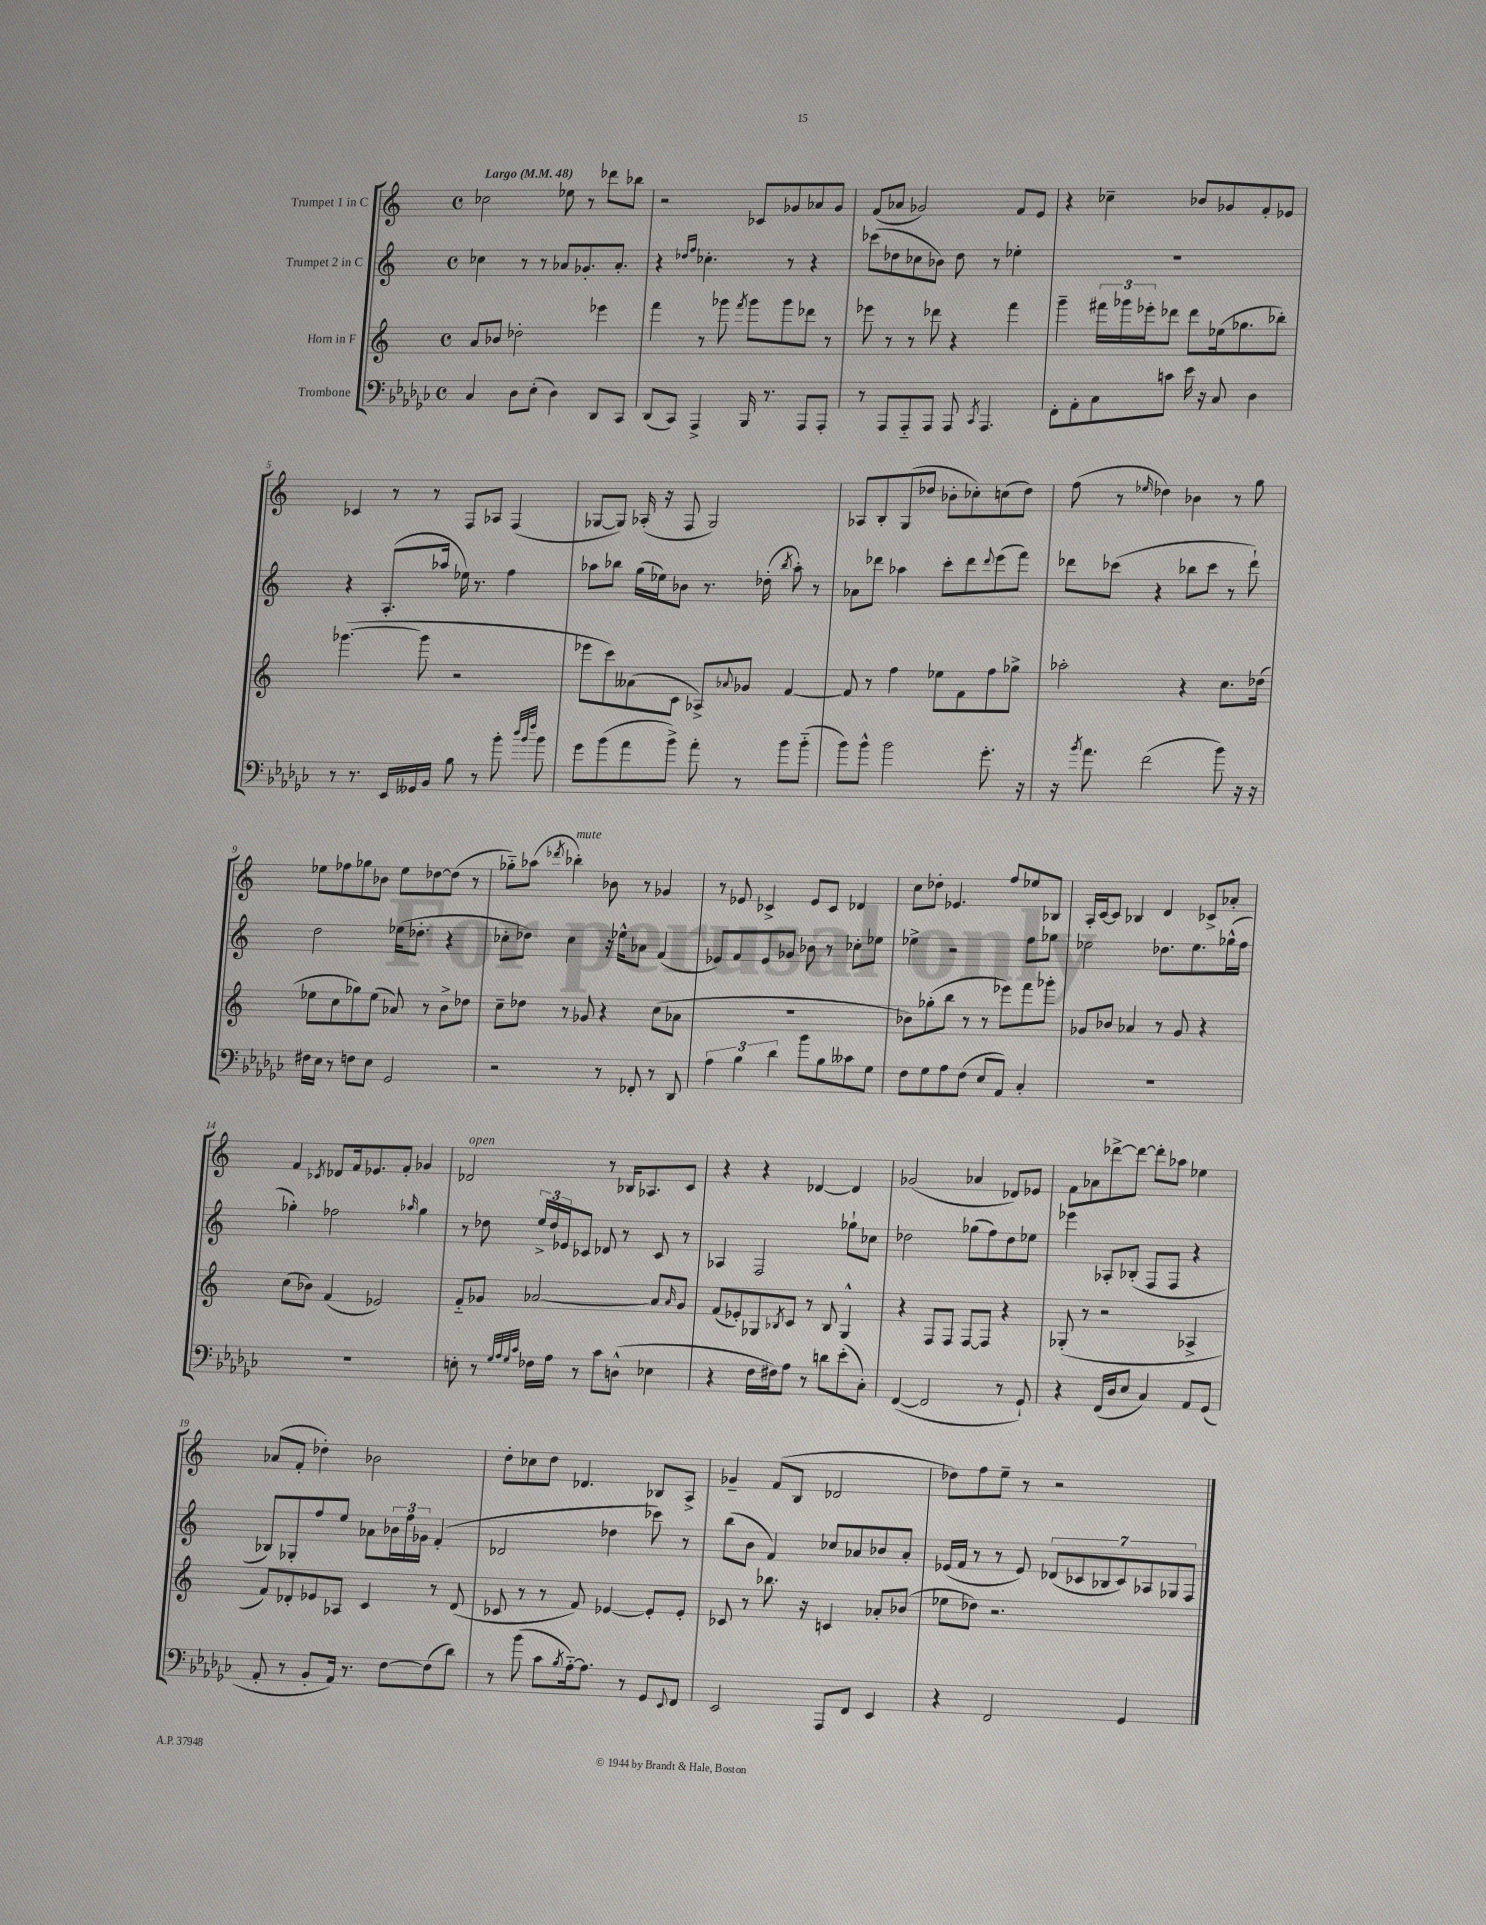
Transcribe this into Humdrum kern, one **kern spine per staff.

**kern	**kern	**kern	**kern
*staff4	*staff3	*staff2	*staff1
*clefF4	*clefG2	*clefG2	*clefG2
*k[b-e-a-d-g-c-]	*k[]	*k[]	*k[]
*M4/4	*M4/4	*M4/4	*M4/4
*met(c)	*met(c)	*met(c)	*met(c)
*MM48	*MM48	*MM48	*MM48
4C-	8a	4cc-	2cc-
.	8b-	.	.
8D-	2dd-'	8r	.
(8E-'	.	8r	.
4D-)	.	8a-	8ee-
.	.	8.g-'	8r
8DD-	4eee-	.	8ddd-
.	.	8.a-'	.
8CC-	.	.	8bb-
=	=	=	=
(8DD-	4fff	4r	2r
8CC-)	.	.	.
.	.	16qqdd-	.
.	.	16qqff	.
4AAA-^	8r	4.cc-'	.
.	8ggg-	.	.
.	8qfff	.	.
16BBB-	8ggg-	.	8c-
8.r	.	.	.
.	8ggg-	8r	8g-
8AAA-	8ddd-	4r	8a-
8AAA-'	8r	.	8g-
=	=	=	=
8r	8eee-	(8ccc-	(8f
8AAA-	8r	8dd-	8a-
8AAA-'~	8r	8cc-	2g-)
8AAA-	8ddd-	8b-)	.
8AAA-	4r	8dd-	.
8qCC-	.	.	.
4.AAA-	.	8r	.
.	4fff	4ee-'	8f
.	.	.	8e
=	=	=	=
8FF'	4ggg~	1r	4r
8AA-'	.	.	.
8C-	24fff#	.	4cc-~
.	24ggg-	.	.
.	24eee-'	.	.
8c	8ddd-	.	.
16e-	8ddd-	.	8b-
16r	.	.	.
8C-	(16ee-	.	8g-
.	8.gg-	.	.
4D-	.	.	8f'
.	8bb-')	.	8e-
=	=	=	=
8r	([4.ggg-	4r	4c-
8.r	.	.	.
.	.	(8.A'	8r
16EE-	.	.	.
16GG--	8ggg-]	.	8r
16BB-	.	16aa-	.
8B-	2r	16ee-)	8F
.	.	8.r	.
8r	.	.	8A-
8b-'	.	4ff	(4F
32qqdd-	.	.	.
32qqb-	.	.	.
32qqff	.	.	.
8b-	.	.	.
=	=	=	=
8g-	8eee-	8aa-	[8G-
(8b-	8ccc)	8bb-	8G-])
8a-	(8a--	(16gg	(16A-'
.	.	16ee-)	16r
8b-^)	8c	8b-	8F
8a-'	8A-^)	8.r	2G-)
.	8qqa-	.	.
8r	8g-	.	.
.	.	(16dd-'	.
.	.	8qbb-	.
8b-	[4f	8aa-')	.
(8b-'~	.	8r	.
=	=	=	=
8b-)	8f]	8a-	8A-
8b-^^	8r	8ddd-	8B'
2b-	4ff	4aa-	(8G
.	.	.	8dd-
.	8ee-	8ccc'	8b-'
.	8f	8ddd-	8cc-')
.	.	8qqddd-	.
8.g-'	8ff	(8eee	(8cc
.	8gg-^	8fff)	8dd-)
16r	.	.	.
=	=	=	=
16r	2aa-'	8ddd-	(8ff
8qb-	.	.	.
8.a-	.	.	.
.	.	(8ccc-	8r
.	.	.	16qqee-
(2f	.	4r	4dd-)
.	4r	8bb-	4b-
.	.	8ccc-	.
8b-)	8.cc	8r	8r
16r	.	8ddd-`)	8gg
16r	(16dd-	.	.
=	=	=	=
16F#	8ee-	2dd	8ee-
16E-	.	.	.
8r	8cc	.	8ff-
8F	8gg-)	.	8gg-
8E-	(8ee-	.	8b-
2GG-	8a-)	(16ee-	8ee-
.	.	8.dd-'	.
.	8r	.	[8dd-
.	8b^	4r	(8dd-]
.	8dd-	.	8r
=	=	=	=
2r	8cc~	8cc-'	8gg-'~)
.	8dd-	8dd-)	(8aa-
.	.	.	8qddd-
.	8r	4cc-	4bb-')
.	8g-	.	.
8r	4r	16r	8b-
.	.	16ee-^^	.
8FF-'	.	8a-	8r
8r	(8cc	(4f	4g-
8DD-	8a-	.	.
=	=	=	=
6A-	1r	8e-)	8r
.	.	8f	8e-
6B-	.	.	.
.	.	8e-	4c-^
6d-	.	.	.
.	.	8g-	.
8b-	.	8b-	8e-
8B-	.	8r	8c-
8c--	.	8cc-'	4d-
8G-	.	8ee-	.
=	=	=	=
8F	8b-)	4ee-^	8cc
8G-	(8gg-'	.	8dd-'
8A-	8bb	2r	4.e-
(8F	8r	.	.
8E-	8r	.	.
8AA-)	8eee-)	.	8ff
4C-'	8fff	8ff	8ee-
.	8ggg-'	8gg-	8B-
=	=	=	=
1r	8g-	2ee-	16A'
.	.	.	[16c
.	8b-	.	8c]
.	4a-	.	4B-
.	8r	8.dd-	4d
.	8g-	.	.
.	.	8.ee-	.
.	4r	.	8c-^
.	.	(16gg-^^	8a-'
.	.	16ff	.
=	=	=	=
1r	(8cc	4gg-')	4f
.	8b-)	.	.
.	.	.	8qc-
.	(4f	2ff-	8d-
.	.	.	16f
.	.	.	8.e-
.	2e-)	.	.
.	.	.	8f'
.	.	16qqaa-	.
.	.	4gg-	4g-
=	=	=	=
8E'	8f'~	8r	2d-
8r	8g-	8dd-	.
32qqG-	.	.	.
32qqA-	.	.	.
32qqG-	.	.	.
32qqc-	.	.	.
16F-	[2a-	24ee^	.
.	.	24dd-	.
16A-	.	.	.
.	.	24e-	.
8r	.	8c-	.
8c-	.	8d-	8r
(8D^^	.	8r	16B-
.	.	.	8.A-
4E-	8a-]	8c-	.
.	16qqa-	.	.
.	8g-	8r	8c
=	=	=	=
4r	(8f	4A-	4r
.	8e-')	.	.
16F	8G-	2F	4r
16F#)	.	.	.
.	8qB-	.	.
8A-	8c	.	.
8r	8r	.	[4d-
8d	8B-	.	.
(8e-'	4G-^^	8gg-`	4d-]
8C-')	.	8cc-	.
=	=	=	=
([4FF	4r	2dd-	(2g-
2FF]	8F	.	.
.	8F	.	.
.	[8F	(8gg-	4a-
.	8F]	8ff)	.
8r	4r	8dd-	8d-)
8GG-`)	.	8ee-	8e-
=	=	=	=
4r	(8G-'	4eee-	8f
.	8r	.	8a-
(16FF	2r	8A-'	[8ddd-^
16D-	.	.	.
8E-	.	(8B-'	8ddd-_
4C-)	.	8F	8ddd-']
.	.	8F	8aa-
8AA-	4A-^	4r	4ee-
(8GG-	.	.	.
=	=	=	=
8AA-'	8f)	8B-)	(8a-
8r	8d-'	8G-'	8f'
8BB-'	8e-	8ff	4dd-')
16AA-)	8A-	8ee	.
8.r	.	.	.
.	4c	8a-	2b-
[8F	.	24b-	.
.	.	24ff	.
.	.	24g-	.
(8F]	8r	(4f'	.
8d-)	(8d-	.	.
=	=	=	=
8r	8c-	2d-	8dd'
(8b-	8r	.	8cc-
8c-	8r	.	8dd
8qB-	.	.	.
[16A-'~)	8f)	.	4.d-
8.A-]	.	.	.
.	[4e-	4dd-	.
8r	.	.	.
8GG-	8e-']	8ccc-)	8B-
8qqEE-	.	.	.
8FF	8e-'	8r	8A^
=	=	=	=
2EE-	8c-	(8bb	4g-~
.	8r	8b	.
.	8.bb-	4f)	(8f
.	.	.	8B
.	16r	.	.
8AAA-	4c	8cc-	2d-
8FF	.	8a-	.
4EE-	8a-'	8b-	.
.	(8b-	8a-'	.
=	=	=	=
4r	8ee-	(16e-	8dd-)
.	.	16f	.
.	8dd-)	8r	8ff
2FF	2.r	8r	8ee~
.	.	8e-)	8r
.	.	(14d-	2r
.	.	14c-	.
.	.	14B-	.
.	.	14c-)	.
4GG-	.	.	.
.	.	14A-	.
.	.	14G-	.
.	.	14F	.
==	==	==	==
*-	*-	*-	*-
